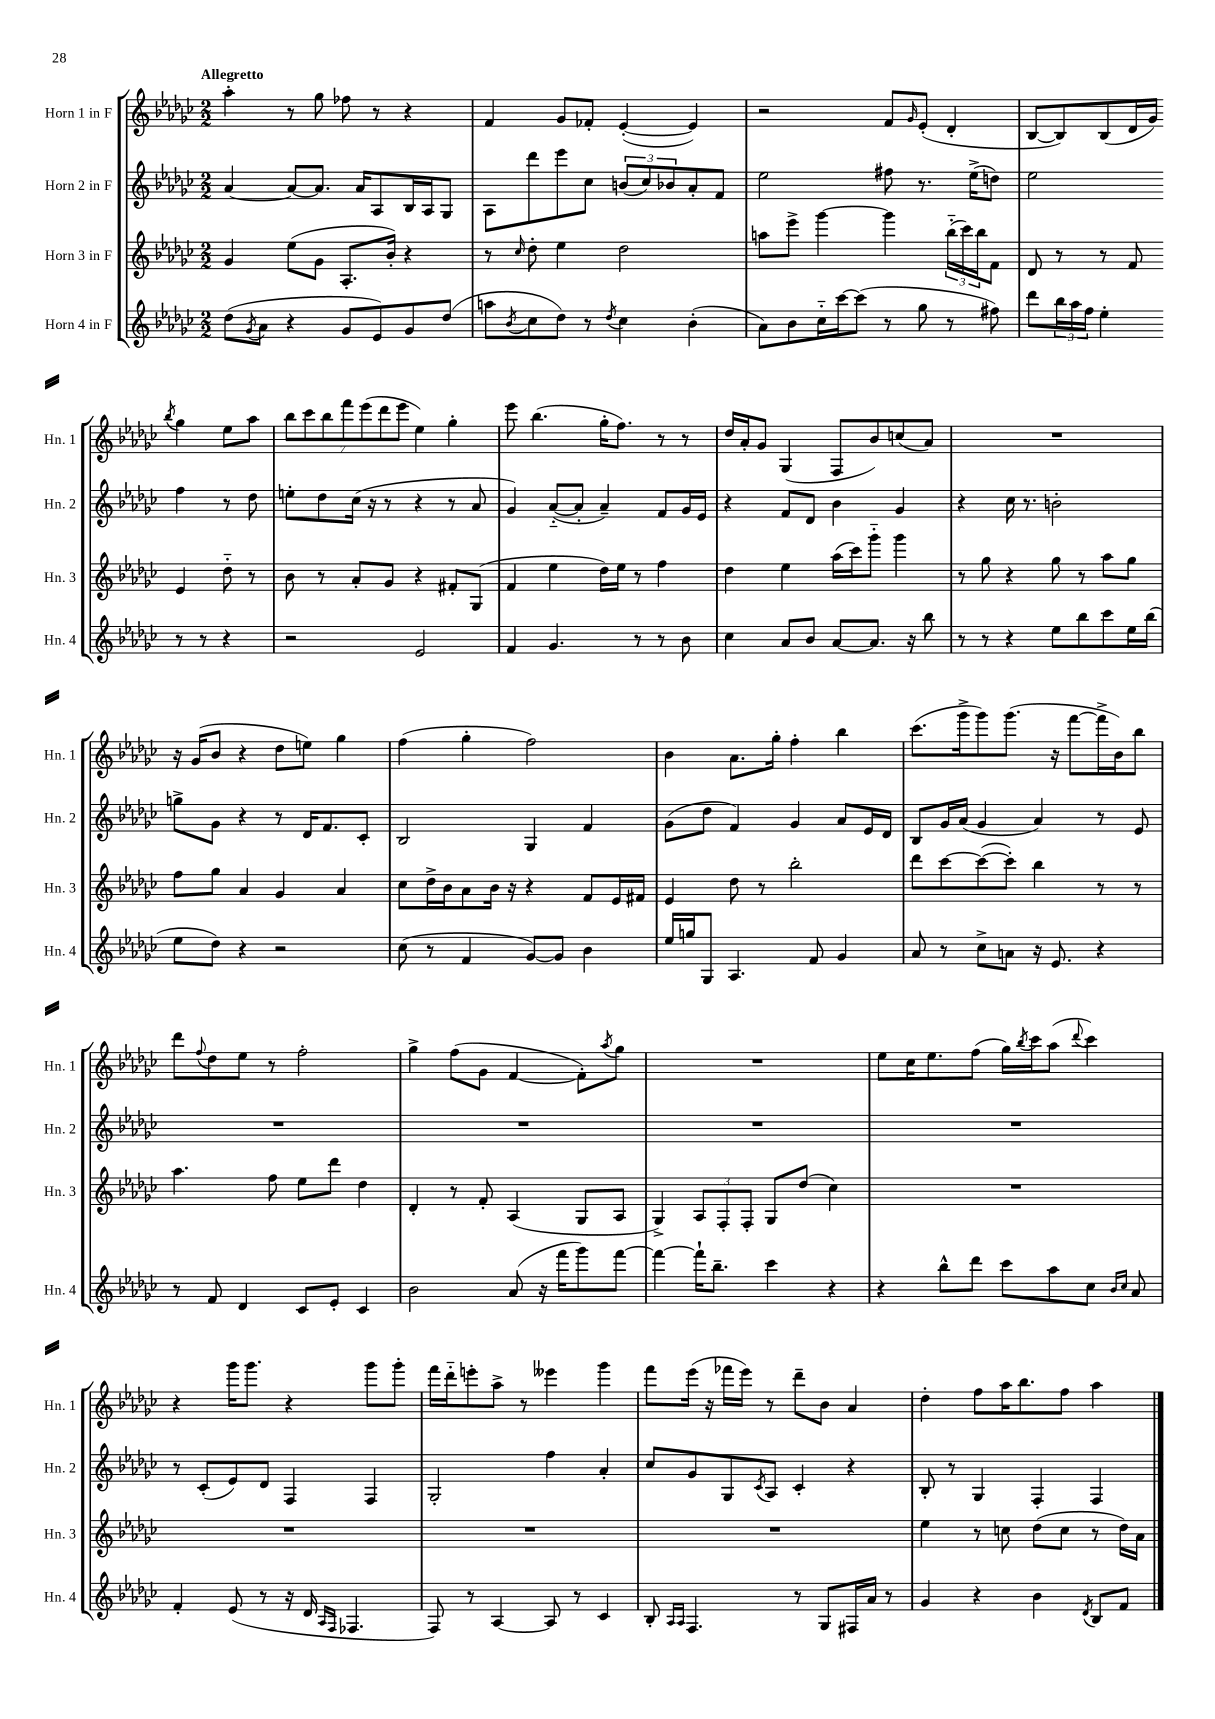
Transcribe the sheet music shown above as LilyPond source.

<<
\new StaffGroup <<
\new Staff = "s0" \with { instrumentName = "Horn 1 in F" shortInstrumentName = "Hn. 1" } {
    \clef treble \key ges \major \numericTimeSignature \time 2/2 \tempo "Allegretto"
    aes''4-. r8 ges''8 fes''8 r8 r4 |
    f'4 ges'8 fes'8-. ees'4~-.( ees'4) |
    r2 f'8 \grace { ges'16 } ees'8-.( des'4-. |
    bes8~ bes8) bes8( des'16 ges'16) \acciaccatura { bes''8 } ges''4 ees''8 aes''8 |
    \tuplet 7/4 { bes''8 ces'''8 bes''8 f'''8 ees'''8( des'''8 ees'''8 } ees''4) ges''4-. |
    ees'''8 bes''4.( ges''16-. f''8.) r8 r8 |
    des''16 aes'16-. ges'8 ges4( f8 bes'8) c''8( aes'8) |
    R1 |
    r16 ges'16( bes'8 r4 des''8 e''8) ges''4 |
    f''4( ges''4-. f''2) |
    bes'4 aes'8. ges''16-. f''4-. bes''4 |
    ces'''8.( ges'''16-> ges'''8) ges'''8.( r16 f'''8~ f'''16-> bes'16) bes''8 |
    des'''8 \appoggiatura { f''8 } des''8 ees''8 r8 f''2-. |
    ges''4-> f''8( ges'8 f'4~ f'8-.) \acciaccatura { aes''8 } ges''8 |
    R1 |
    ees''8 ces''16 ees''8. f''8( ges''16) \acciaccatura { bes''8 } ces'''16 aes''8( \appoggiatura { des'''8 } ces'''4) |
    r4 ges'''16 ges'''8. r4 ges'''8 ges'''8-. |
    f'''16 des'''16-_ e'''8-. aes''8-> r8 eeses'''4 ges'''4 |
    f'''8 ees'''16( r16 fes'''16 ees'''16) r8 des'''8-- bes'8 aes'4 |
    des''4-. f''8 aes''16 bes''8. f''8 aes''4 \bar "|." |
}
\new Staff = "s1" \with { instrumentName = "Horn 2 in F" shortInstrumentName = "Hn. 2" } {
    \clef treble \key ges \major \numericTimeSignature \time 2/2
    aes'4~ aes'8~ aes'8. aes'16 aes8 bes16 aes16 ges8 |
    aes8 des'''8 ees'''8 ces''8 \tuplet 3/2 { b'8( ces''8) bes'8 } aes'8-. f'8 |
    ees''2 fis''8 r8. ees''16->( d''8) |
    ees''2 f''4 r8 des''8 |
    e''8-. des''8 ces''16( r16 r8 r4 r8 aes'8 |
    ges'4) aes'8~-_( aes'8-. aes'4--) f'8 ges'16 ees'16 |
    r4 f'8 des'8 bes'4 ges'4 |
    r4 ces''16 r8. b'2-. |
    g''8-> ges'8 r4 r8 des'16 f'8. ces'8-. |
    bes2 ges4 f'4 |
    ges'8( des''8 f'4) ges'4 aes'8 ees'16 des'16 |
    bes8 ges'16 aes'16( ges'4 aes'4) r8 ees'8 |
    R1 |
    R1 |
    R1 |
    R1 |
    r8 ces'8-.( ees'8) des'8 f4 f4 |
    ges2-. f''4 aes'4-. |
    ces''8 ges'8 ges8 \acciaccatura { ces'8 } aes8 ces'4-. r4 |
    bes8-. r8 ges4 f4-. f4 \bar "|." |
}
\new Staff = "s2" \with { instrumentName = "Horn 3 in F" shortInstrumentName = "Hn. 3" } {
    \clef treble \key ges \major \numericTimeSignature \time 2/2
    ges'4 ees''8( ges'8 aes8.-. bes'16-.) r4 |
    r8 \grace { ces''16 } des''8-. ees''4 des''2 |
    a''8 ees'''8-> ges'''4~ ges'''4 \tuplet 3/2 { bes''16-_( ces'''16) bes''16 } f'8 |
    des'8 r8 r8 f'8 ees'4 des''8-_ r8 |
    bes'8 r8 aes'8-. ges'8 r4 fis'8-. ges8( |
    f'4 ees''4 des''16) ees''16 r8 f''4 |
    des''4 ees''4 aes''16( ces'''16) ges'''8-_ ges'''4 |
    r8 ges''8 r4 ges''8 r8 aes''8 ges''8 |
    f''8 ges''8 aes'4 ges'4 aes'4 |
    ces''8 des''16-> bes'16 aes'8 bes'16 r16 r4 f'8 ees'16 fis'16 |
    ees'4 des''8 r8 bes''2-. |
    des'''8 ces'''8~ ces'''8~( ces'''8-.) bes''4 r8 r8 |
    aes''4. f''8 ees''8 des'''8 des''4 |
    des'4-. r8 f'8-. aes4( ges8 aes8 |
    ges4->) \tuplet 3/2 { aes8 f8-. f8-. } ges8 des''8( ces''4) |
    R1 |
    R1 |
    R1 |
    R1 |
    ees''4 r8 c''8 des''8( c''8 r8 des''16) aes'16 \bar "|." |
}
\new Staff = "s3" \with { instrumentName = "Horn 4 in F" shortInstrumentName = "Hn. 4" } {
    \clef treble \key ges \major \numericTimeSignature \time 2/2
    des''8( \acciaccatura { ges'8 } aes'8 r4 ges'8 ees'8) ges'8 des''8( |
    a''8 \acciaccatura { bes'8 } ces''8 des''8) r8 \acciaccatura { des''8 } ces''4 bes'4-.( |
    aes'8) bes'8 ces''16-_ ces'''16~ ces'''8( r8 ges''8 r8 fis''8) |
    des'''8 \tuplet 3/2 { bes''16 aes''16 f''16 } ees''4-. r8 r8 r4 |
    r2 ees'2 |
    f'4 ges'4. r8 r8 bes'8 |
    ces''4 aes'8 bes'8 aes'8~ aes'8. r16 bes''8 |
    r8 r8 r4 ees''8 bes''8 ces'''8 ees''16 bes''16( |
    ees''8 des''8) r4 r2 |
    ces''8( r8 f'4 ges'8~) ges'8 bes'4 |
    ees''16 g''16 ges8 aes4. f'8 ges'4 |
    aes'8 r8 ces''8-> a'8 r16 ees'8. r4 |
    r8 f'8 des'4 ces'8 ees'8-. ces'4 |
    bes'2 aes'8( r16 f'''16 ges'''8) f'''8~ |
    f'''4~ f'''16-! bes''8.-- ces'''4 r4 |
    r4 bes''8-^ des'''8 ces'''8 aes''8 ces''8 \grace { bes'16 ces''16 } aes'8 |
    f'4-. ees'8( r8 r16 des'16 \grace { aes16 f16 } fes4. |
    f8) r8 aes4~ aes8 r8 ces'4 |
    bes8-. \grace { aes16 aes16 } f4. r8 ges8 fis16 aes'16 r8 |
    ges'4 r4 bes'4 \acciaccatura { des'8 } bes8 f'8 \bar "|." |
}
>>
>>
\layout { \context { \Score \remove "Bar_number_engraver" } }
